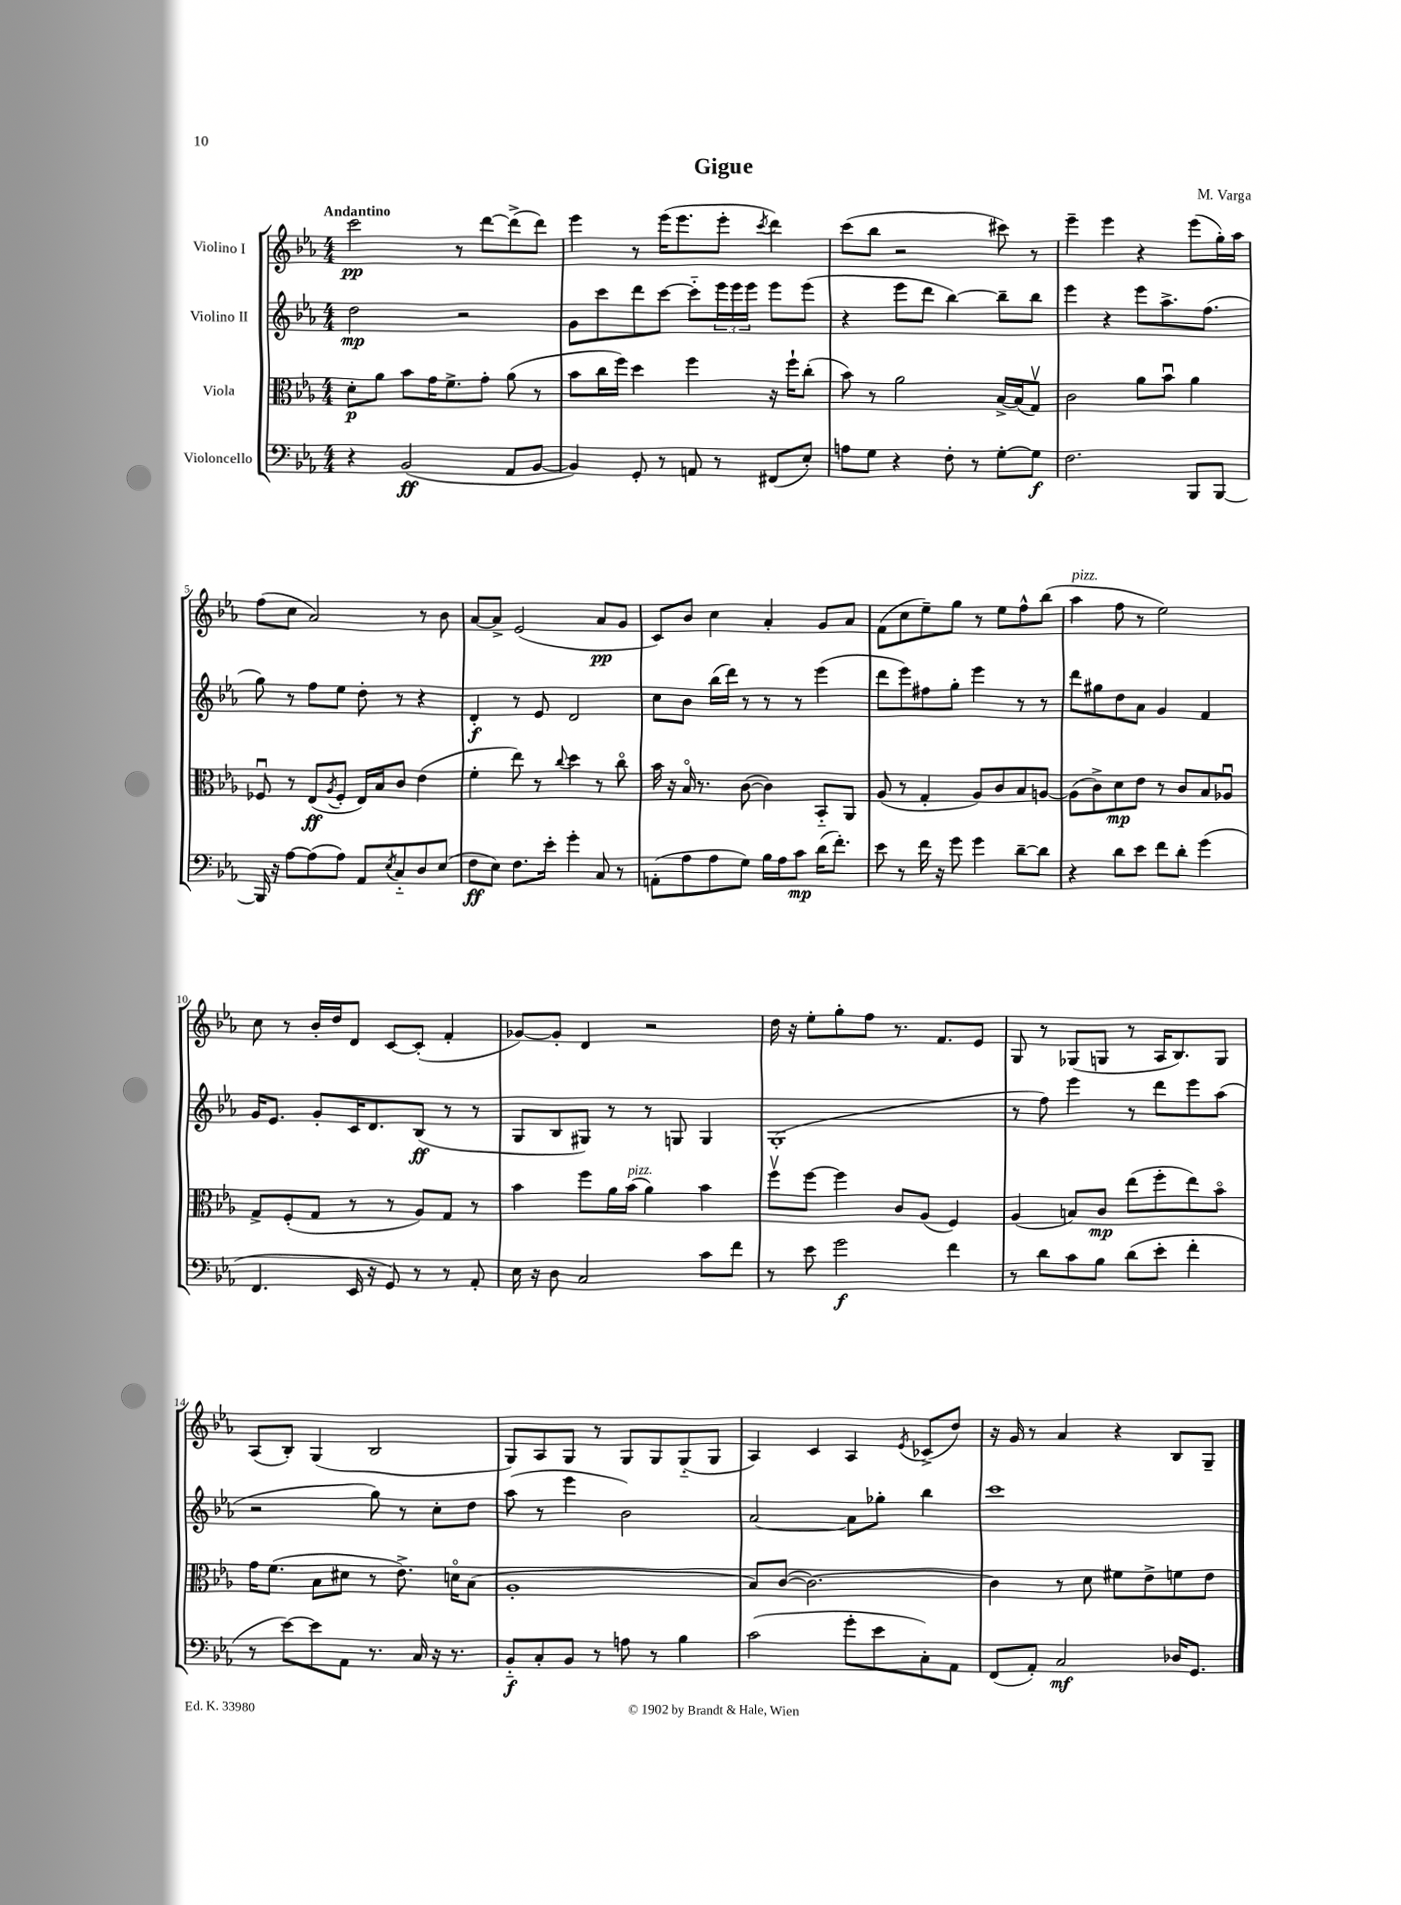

**kern	**kern	**kern	**kern
*staff4	*staff3	*staff2	*staff1
*clefF4	*clefC3	*clefG2	*clefG2
*k[b-e-a-]	*k[b-e-a-]	*k[b-e-a-]	*k[b-e-a-]
*M4/4	*M4/4	*M4/4	*M4/4
4r	8d'	2dd	2ccc
.	8a-	.	.
(2BB-	8b-	.	.
.	16g	.	.
.	8.f^	.	.
.	.	2r	8r
.	8g'	.	[8ddd
8AA-	(8a-	.	(8ddd^]
[8BB-	8r	.	8ddd)
=	=	=	=
4BB-])	8b-	8g	4eee-
.	16cc	8ccc	.
.	16ff)	.	.
8GG'	4dd	8ddd	8r
8r	.	[8ccc	(16eee-
.	.	.	8.eee-
8AA	4ff	8ccc'~]	.
8r	.	24eee-	8eee-'
.	.	24eee-	.
.	.	24eee-	.
.	.	.	8qccc
(8FF#	16r	8eee-	4ddd)
.	16ff`	.	.
8E-')	(8cc'	(8eee-	.
=	=	=	=
8A	8b-)	4r	(8ccc
8G	8r	.	8bb-
4r	2a-	8eee-	2r
.	.	8ddd	.
8F'	.	[4bb-)	.
8r	.	.	.
[8G'	[16B-^	8bb-~]	8ccc#)
.	(16B-]	.	.
8G]	8Gv)	8bb-	8r
=	=	=	=
2.F	2c	4eee-	4eee-~
.	.	4r	4eee-
.	8a-	8eee-	4r
.	8b-u	8.aa-^	.
8BBB-	4a-	.	(8eee-
.	.	(8.ff	.
[8BBB-	.	.	16gg')
.	.	.	16aa-
=	=	=	=
16BBB-]	8F-u	8gg)	(8ff
16r	.	.	.
[8A-	8r	8r	8cc
(8A-]	(8E-	8ff	2a-)
.	8qA-	.	.
8A-)	8F-'	8ee-	.
8AA-	16E-)	8dd'	.
.	16B-	.	.
8qE-	.	.	.
8C'~	8c	8r	.
8D	(4e-	4r	8r
(8E-	.	.	8b-
=	=	=	=
8F	4f'	4d'	[8a-
8E-)	.	.	8a-^]
8.F	8ee-)	8r	(2e-
.	8r	8e-	.
16e-'	.	.	.
.	8qqcc	.	.
4g'	4dd	2d	.
8C	8r	.	8a-
8r	8cco	.	8g
=	=	=	=
(8AA'	16b-	8cc	8c)
.	16r	.	.
8A-	16B-o	8b-	8b-
.	8.r	.	.
8A-	.	(16bb-	4cc
.	.	16ddd)	.
8G)	([8c	8r	.
16B-	4c])	8r	4a-'
16A-	.	.	.
8c	.	8r	.
(16d	8BB-'~	(4eee-	8g
8.f')	.	.	.
.	8AA-	.	8a-
=	=	=	=
8e-	(8A-	8ddd	(8f
8r	8r	8eee-)	8cc
16f	4G'	8ff#	8ee-~)
16r	.	.	.
8g	.	8gg'	8gg
4g	8A-)	4eee-	8r
.	8c	.	8ee-
[8d~	8B-	8r	8ff^^
8d]	[8A	8r	(8bb-
=	=	=	=
4r	(8A]	8ddd	4aa-
.	8c^)	8gg#	.
8d	8d	8dd	8ff
8e-	8e-	8a-	8r
8f	8r	4g	2ee-)
8d'	8c	.	.
(4g	8B-	4f	.
.	8A-u	.	.
=	=	=	=
4.FF	8G^	16g	8cc
.	.	8.e-	.
.	(8F'	.	8r
.	8G	8g'	16b-'
.	.	.	16dd
16EE-	8r	16c	8d
16r	.	8.d	.
8GG)	8r	.	[8c
8r	8A-)	(8B-	(8c']
8r	8G	8r	4f'
8AA-'	8r	8r	.
=	=	=	=
16E-	4b-	8G	[8g-)
16r	.	.	.
8D	.	8B-	8g-']
2C	8ff	8G#)	4d
.	16a-	8r	.
.	(16b-	.	.
.	4a-)	8r	2r
.	.	8G	.
8c	4b-	4G	.
8f	.	.	.
=	=	=	=
8r	8ffv	(1G'	16dd
.	.	.	16r
8e-	[8ff	.	8ee-'
2g	4ff]	.	8gg'
.	.	.	8ff
.	8c	.	8.r
.	(8A-	.	.
.	.	.	8.f
4f	4F)	.	.
.	.	.	8e-
=	=	=	=
8r	(4A-	8r	8G
8d	.	8ff)	8r
8c	8B)	4eee-	(8G-
8B-	8c	.	8G
(8d	(8ee-	8r	8r
8e-'	8ff'	8ddd	16A-
.	.	.	8.B-)
4f'	8ee-)	8eee-	.
.	8b-o	(8aa-	8G
=	=	=	=
8r	16g	2r	(8A-
.	(8.f	.	.
[8e-)	.	.	8B-')
8e-]	8B-	.	(4G
8AA-	8d#	.	.
8.r	8r	8gg)	2B-
.	8.e-^)	8r	.
16C	.	.	.
16r	.	8cc'	.
8.r	16do	.	.
.	(8B-	8dd	.
=	=	=	=
8BB-'~	1A-'	(8aa-	8G)
8C'	.	8r	8A-
8BB-	.	4eee-	8G
8r	.	.	8r
8A	.	2b-)	8G
8r	.	.	8G
4B-	.	.	(8G'~
.	.	.	8G
=	=	=	=
(2c	8B-)	[2a-	4A-)
.	([8c	.	.
.	2.c_)	.	4c
8g'	.	8a-]	4A-
8e-	.	8gg-'	.
.	.	.	8qe-
8C')	.	4bb-	(8c-^
8AA-	.	.	8dd)
=	=	=	=
(8FF	4c]	1ccc	16r
.	.	.	16g
8AA-')	.	.	8r
2C	8r	.	4a-
.	8d	.	.
.	8f#	.	4r
.	8e-^	.	.
16D-	8f	.	8B-
8.GG	.	.	.
.	8e-	.	8G~
==	==	==	==
*-	*-	*-	*-
